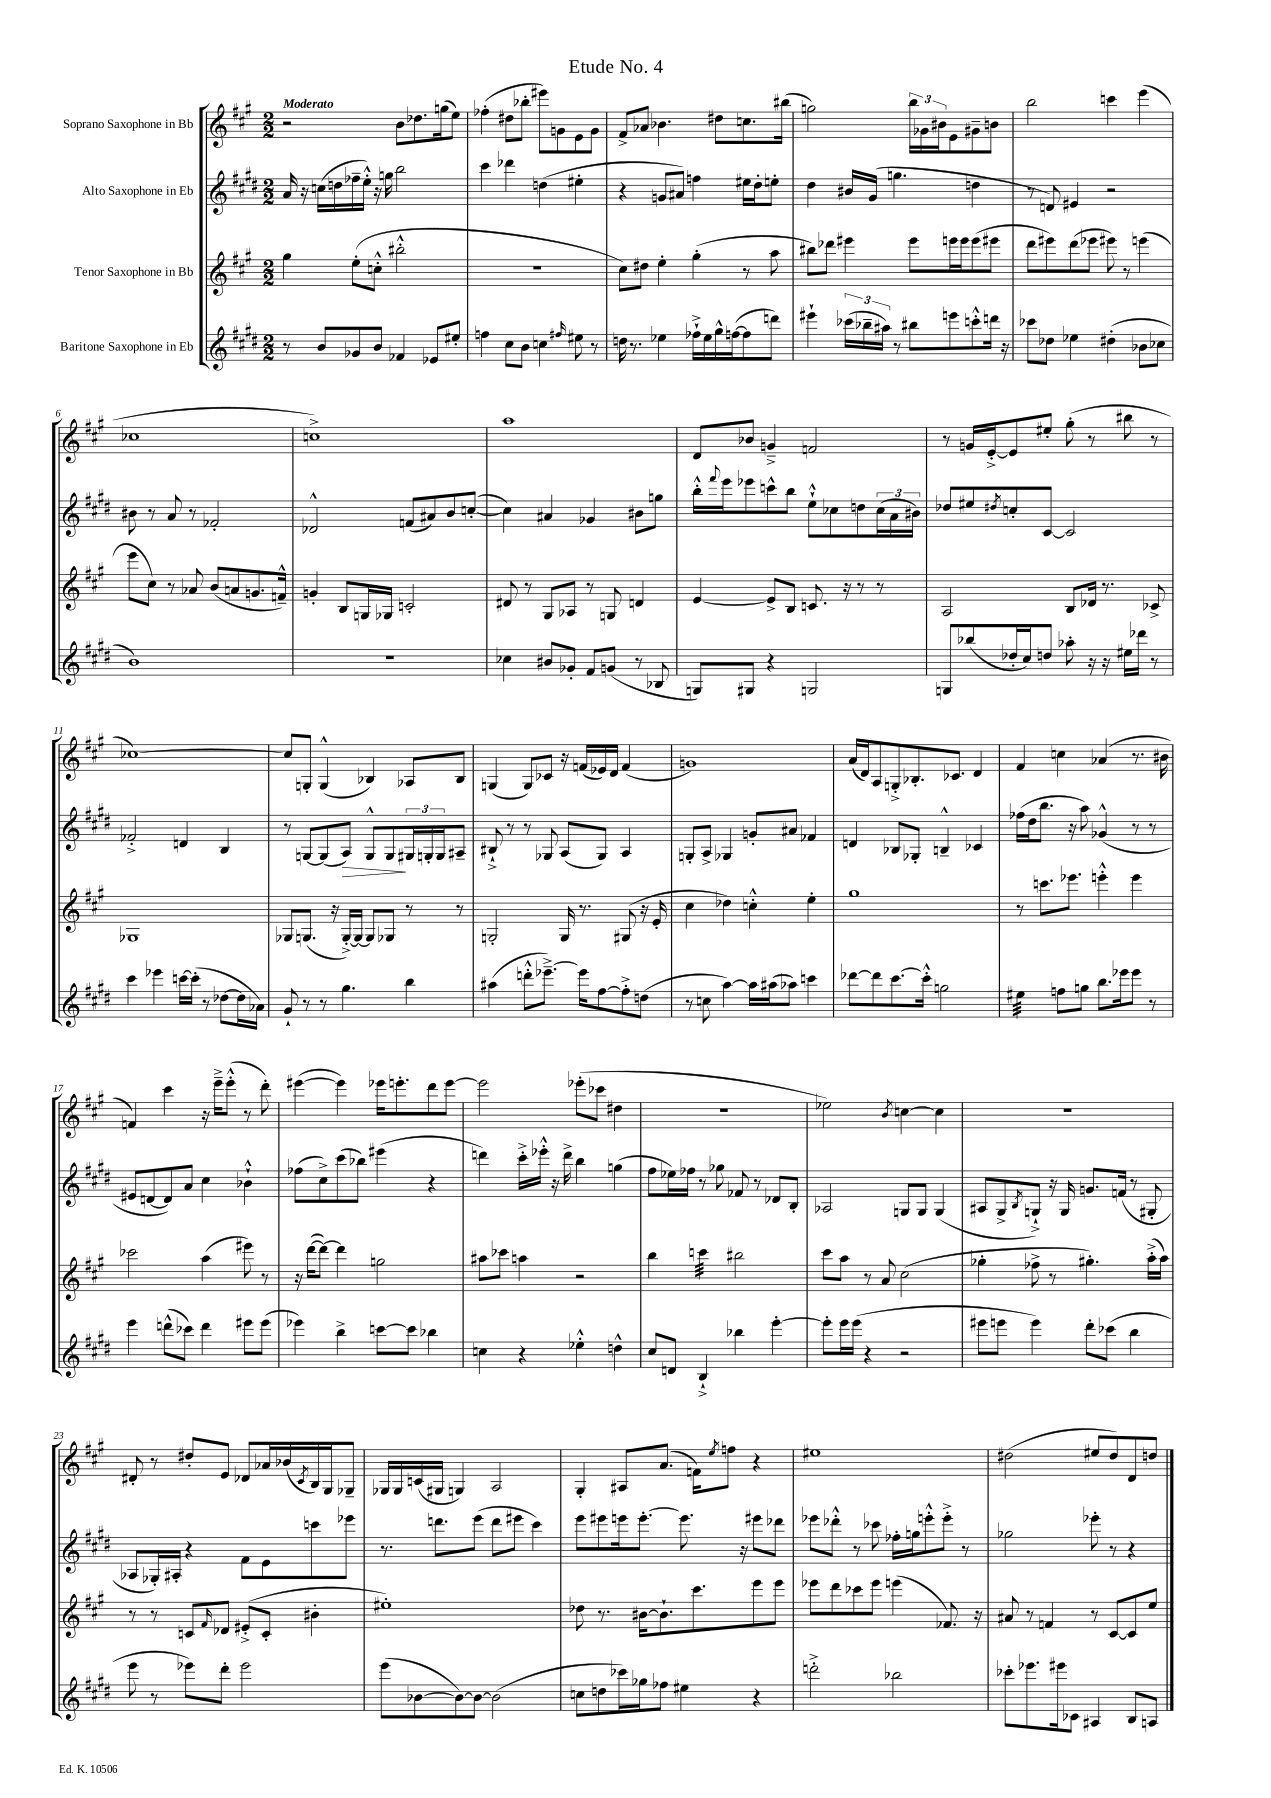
\header { title = "Etude No. 4" }
<<
\new StaffGroup <<
\new Staff = "s0" \with { instrumentName = "Soprano Saxophone in Bb" } {
    \clef treble \key a \major \numericTimeSignature \time 2/2 \tempo "Moderato"
    r2 b'8 des''8. g''16( e''8) |
    fes''4-.( dis''8 bes''8-. eis'''8) g'8 e'8 g'8 |
    fis'8-> aes'8 bes'4. dis''8 c''8. bis''16( |
    g''2) \tuplet 3/2 { b''16 ges'16 bis'16 } e'8 gis'8-- b'8 |
    b''2 c'''4 e'''4( |
    ces''1 |
    c''1->) |
    a''1 |
    d'8 bes'8 g'4---> f'2 |
    r8 g'16 e'16~-.-> e'8 eis''8-. gis''8-.( r8 bis''8 r8 |
    ces''1~) |
    ces''8 g8-. g4-^( bes4) aes8 bes8 |
    g4( g8) ces'8 r16 f'16( ees'16) d'16 f'4( |
    g'1) |
    a'16( d'16) a8 g8-.-> bes8.-. ces'8. d'4 |
    fis'4 c''4 aes'4( r8. bis'16 |
    f'4) cis'''4 r16 e'''16---> e'''8-.-^( r8 d'''8-.) |
    eis'''4~( eis'''4) ees'''16 e'''8.-. d'''8 e'''8~ |
    e'''2 ees'''8-.( ces'''8 dis''4 |
    r1 |
    ees''2) \acciaccatura { b'8 } c''4~ c''4 |
    R1 |
    dis'8-. r8 dis''8-. e'8 des'8 aes'16 bes'16( \acciaccatura { cis'8 } b16) gis16 ges8-- |
    ges16 ges16 c'16( gis16 g4) a2 |
    gis4-. ais8 a'8.( f'16) \acciaccatura { e''8 } f''8 r4 |
    eis''1 |
    dis''2( eis''8 dis''8) d'8 d''8 \bar "|." |
}
\new Staff = "s1" \with { instrumentName = "Alto Saxophone in Eb" } {
    \clef treble \key e \major \numericTimeSignature \time 2/2
    a'16 r16 c''16( d''16 fes''16-- e''16-.-^) r16 g''16 b''2 |
    cis'''4 des'''4 d''4( eis''4-. |
    r4 g'8 ais'8) f''4 eis''16 dis''16-. e''8-. |
    dis''4 bis'16 gis'16( g''4. d''4 |
    r8 d'8) eis'4 r2 |
    bis'8 r8 a'8 r8 fes'2-. |
    des'2-^ f'8( ais'8) b'8 c''8~-.( |
    c''4) ais'4 ges'4 bis'8 g''8 |
    b''16-.-^ \appoggiatura { fis'''8 } e'''16 ees'''8 c'''8-^ b''8 e''8-!-^ ces''8 d''8 \tuplet 3/2 { ces''16( a'16 bis'16) } |
    des''8 eis''8 \acciaccatura { dis''8 } c''8-. cis'8~ cis'2 |
    fes'2-.-> d'4 b4 |
    r8 g8~ g8( a8\>) g8-^ g8\! \tuplet 3/2 { gis16 g16-. g16 } ais8-- |
    bis8-!-> r8 r8 ges8 a8( ges8) a4 |
    g8-. a8-> ges4 g'8-. ais'8 fes'4 |
    d'4 bes8 ges8-. b4---^ ces'4 |
    fes''16( dis''16 b''8. r16 a''8) ges'4-^( r8 r8 |
    eis'8 d'8~ d'8) a'8 cis''4 bes'4-!-^ |
    fes''8( cis''8->) cis'''8( bes''8) eis'''4( r4 |
    d'''4) cis'''16-.-> ees'''16-.-^ r16 d'''16-> b''4 g''4( |
    fis''8 ees''16) fes''16 r8 ges''8 fes'8 r8 des'8 b8-. |
    aes2 g8 g8 g4( |
    ais8 gis8-> \acciaccatura { b8 } g8-!->) r16 g16 g'8. f'16( r8 gis8-. |
    aes8 ges16-.) ais16-. r4 fis'8 e'8 c'''8 ees'''8 |
    r8. d'''8. e'''8( d'''8 eis'''8 cis'''4) |
    e'''8 eis'''8 e'''16 e'''8.~-. e'''8. r16 eis'''8 des'''8 |
    ees'''8 des'''8-.-^ r8 ces'''8 fes''16-. g''16 e'''8-.-^ e'''8-.-> r8 |
    ges''2 ees'''8-. r8 r4 \bar "|." |
}
\new Staff = "s2" \with { instrumentName = "Tenor Saxophone in Bb" } {
    \clef treble \key a \major \numericTimeSignature \time 2/2
    gis''4 e''8-.( c''8-.-^ bis''2-.-^ |
    R1 |
    cis''8) dis''8 e''4-. gis''4-.( r8 a''8 |
    bis''8) des'''8 eis'''4 eis'''8 e'''16 e'''16 e'''8( eis'''8 |
    d'''8 eis'''8) d'''8( ees'''8 eis'''8) r8 e'''4( |
    e'''8 cis''8) r8 aes'8 b'8( a'8 g'8. f'16---^) |
    g'4-. b8 g16 ges16 c'2-. |
    dis'8 r8 gis8 aes8 r8 g8 d'4 |
    e'4~ e'8-> b8 c'8. r16 r8 r8 |
    a2 b8 des'16 r8. ces'8-> |
    ges1 |
    ges8 g8.( r16 g16~-.->) g16~ g8 ges8 r8 r8 |
    g2-. g16 r8. gis8( r16 e'16-. |
    cis''4 des''4) c''4-.-^ e''4-. |
    gis''1 |
    r8 c'''8. ees'''8. e'''4-.-^ e'''4 |
    ces'''2 a''4( eis'''8) r8 |
    r16 d'''16~( d'''8~) d'''4 g''2 |
    ais''8 ces'''8 a''4 r2 |
    b''4 c'''4:32 bis''2 |
    cis'''8 a''8 r8 a'8 cis''2( |
    ges''4-. fes''8-> r8 gis''4.-.) a''16-.->( a''16) |
    r8 r8 c'8 \grace { fis'16 } des'8 eis'8-.->( c'8-. bis'4-. |
    eis''1-.) |
    des''8 r8. bis'16~ bis'8.-! cis'''8. e'''8 e'''8 |
    ees'''8 d'''8 ces'''8 ees'''8 e'''4( fes'8.) r16 |
    ais'8 r8 f'4 r8 cis'8~ cis'8 e''8 \bar "|." |
}
\new Staff = "s3" \with { instrumentName = "Baritone Saxophone in Eb" } {
    \clef treble \key e \major \numericTimeSignature \time 2/2
    r8 b'8 ges'8 b'8 fes'4 ees'8 eis''8-. |
    f''4 cis''8 b'8 c''4 \grace { fis''16 } eis''8 r8 |
    d''16 r8. ees''4 fes''16-!-> ees''16 gis''16-^ f''16~( f''8 d'''8) |
    eis'''4-! \tuplet 3/2 { ces'''16( bes''16-- ais''16) } r8 bis''8 e'''8 c'''8-.-^ d'''16 r16 |
    ces'''8 des''8 ees''4 dis''4-.( bes'8 ces''8 |
    b'1) |
    R1 |
    ces''4 bis'8 ges'8-. fis'8 g'8( r8 bes8 |
    g8) gis8 r4 g2 |
    g8 bes''8( des''16-. cis''16) d''8 aes''8-. r16 r16 eis''16 des'''16 r8 |
    cis'''4 ees'''4 c'''16~ c'''16-.( r8 des''8~ des''16 aes'16) |
    gis'8-! r8 r8 gis''4. b''4 |
    ais''4( d'''8-.-^ ees'''8.~--->) ees'''16 fis''8~ fis''8-.-> d''8( |
    r8 c''8 a''4~) a''16 ais''16( aes''8) c'''4 |
    des'''8~ des'''8 cis'''8.~ cis'''16-.-^ g''2 |
    eis''4:32 f''8 g''8 b''8. ees'''16 ees'''8 r8 |
    e'''4 d'''8-^( ces'''8) d'''4 eis'''8 eis'''8( |
    ees'''4) b''4-> c'''8~ c'''8 bes''4 |
    c''4 r4 ees''4-.-^ d''4-^ |
    cis''8 d'8 b4-!-> bes''4 e'''4~-. |
    e'''8-. e'''16 e'''16( r4 r2 |
    eis'''8 e'''8 e'''4) dis'''8-. ces'''8( b''4 |
    e'''8 r8 ees'''8) dis'''8-. ees'''2 |
    e'''8( bes'8~ bes'8~) bes'8~ bes'2( |
    c''8 d''8 ces'''16) ges''16 fes''8 eis''4 r4 |
    d'''2-.-> bes''2 |
    ces'''8-. ees'''8. eis'''16 ces'8 ais4 b8 a8 \bar "|." |
}
>>
>>
